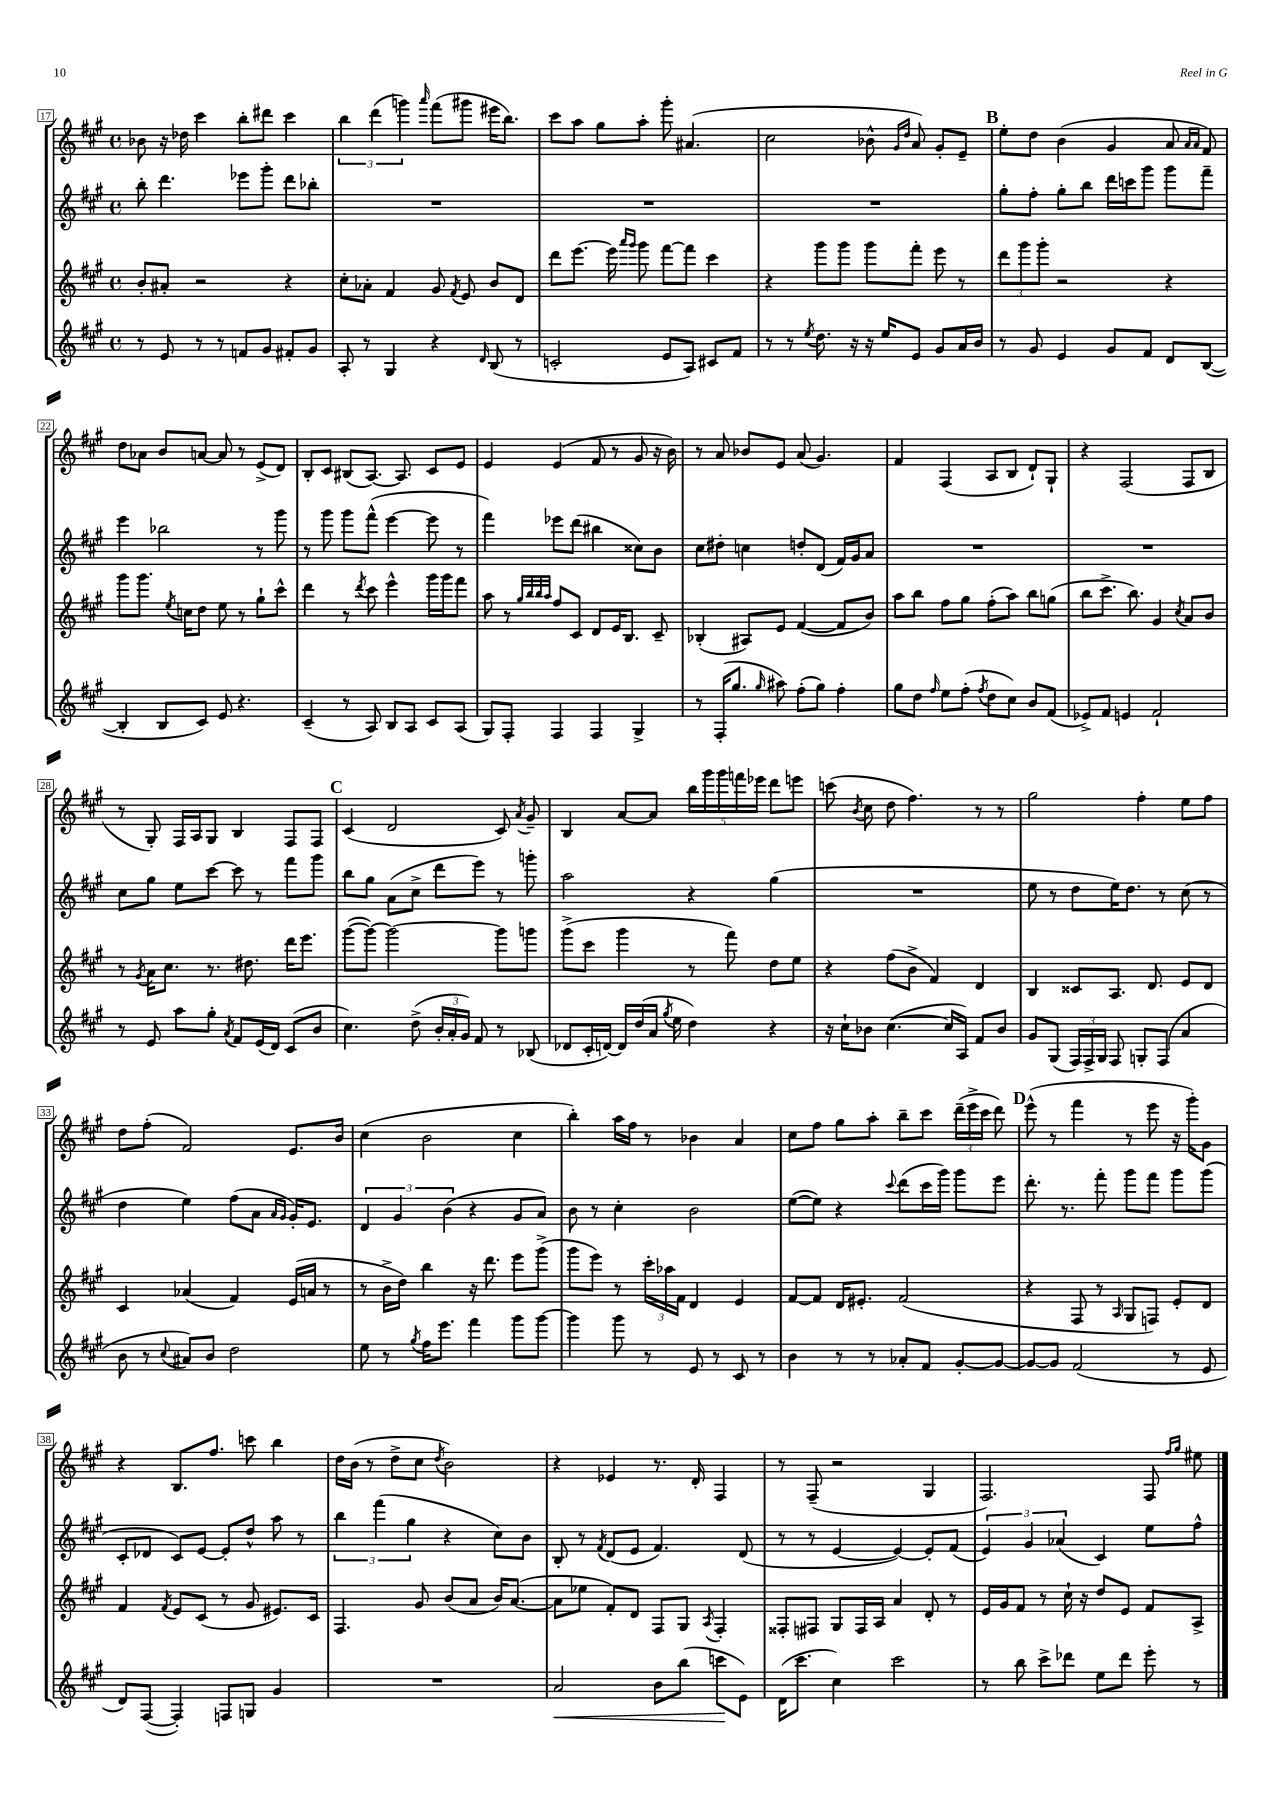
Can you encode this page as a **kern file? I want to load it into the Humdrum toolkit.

**kern	**kern	**kern	**kern
*staff4	*staff3	*staff2	*staff1
*clefG2	*clefG2	*clefG2	*clefG2
*k[f#c#g#]	*k[f#c#g#]	*k[f#c#g#]	*k[f#c#g#]
*M4/4	*M4/4	*M4/4	*M4/4
*met(c)	*met(c)	*met(c)	*met(c)
8r	8b'	8bb'	8b-
8e	8a#'	4.ddd	16r
.	.	.	16dd-
8r	2r	.	4ccc#
8r	.	.	.
8f	.	8eee-	8bb'
8g#	.	8ggg#'	8ddd#
8f#'	4r	8ddd	4ccc#
8g#	.	8bb-'	.
=	=	=	=
8A'	8cc#'	1r	6bb
8r	8a-'	.	.
.	.	.	(6ddd
4G#	4f#	.	.
.	.	.	6ggg)
.	.	.	16qqaaa
4r	8g#	.	(8fff#
.	8qf#	.	.
.	8e	.	8ggg#
16qqd	.	.	.
(8B	8b	.	16eee#
.	.	.	8.bb)
8r	8d	.	.
=	=	=	=
2c'	8ddd	1r	8ccc#
.	[8.eee	.	8aa
.	.	.	8gg#
.	16eee]	.	.
.	16qqaaa	.	.
.	16qqggg#	.	.
.	8ggg#	.	8aa'
8e	[8fff#	.	8ggg#'
8A)	8fff#]	.	(4.a#
8c#	4ccc#	.	.
8f#	.	.	.
=	=	=	=
8r	4r	1r	2cc#
8r	.	.	.
8qee	.	.	.
8.dd	8ggg#	.	.
.	8ggg#	.	.
16r	.	.	.
16r	8ggg#	.	8b-^^
16ee	.	.	.
.	.	.	16qqg#
.	.	.	16qqdd
8e	8fff#'	.	8a)
8g#	8eee	.	8g#'
16a	8r	.	8e~
16b	.	.	.
=	=	=	=
8r	12ddd	8gg#'	8ee'
.	12ggg#	.	.
8g#	.	8ff#'	8dd
.	12ggg#'	.	.
4e	2r	8gg#'	(4b
.	.	8bb	.
8g#	.	16ddd	4g#
.	.	16ccc	.
8f#	.	8ggg#	.
8d	4r	8ggg#	8a
.	.	.	16qqa
.	.	.	16qqa
([8B	.	8fff#~	8f#)
=	=	=	=
4B']	8ggg#	4eee	8dd
.	8.ggg#	.	8a-
8B	.	2bb-	8b
.	8qee	.	.
.	16cc	.	.
8c#)	8dd	.	[8a
8e	8ee	.	8a]
4.r	8r	.	8r
.	8gg#`	8r	(8e^
.	8ccc#^^	8ggg#	8d)
=	=	=	=
(4c#~	4ddd	8r	8B'
.	.	8ggg#	8c#
8r	8r	8ggg#	(8B#
.	8qddd	.	.
8A)	8ccc#	(8fff#^^	[8.A)
8B	4eee^^	[4eee	.
.	.	.	8.A]
8A	.	.	.
8c#	16ggg#	8eee]	8c#
.	16ggg#	.	.
(8A	8fff#	8r	8e
=	=	=	=
8G#)	8aa	4fff#)	4e
8F#'	8r	.	.
.	32qqgg#	.	.
.	32qqbb	.	.
.	32qqbb	.	.
.	32qqaa	.	.
4F#	8ff#	8eee-	(4e
.	8c#	(8ddd	.
4F#	8d	4bb#	8f#
.	16e	.	8r
.	8.B	.	.
4G#^	.	8cc##)	8g#
.	8c#~	8b	16r
.	.	.	16b)
=	=	=	=
8r	(4B-'	8cc#	8r
(16F#'	.	8dd#'	8a
8.gg#	.	.	.
.	8A#)	4cc	8b-
16qqgg#	.	.	.
8aa#)	8e	.	8e
(8ff#'	([4f#	8dd'	(8a
8gg#)	.	(8d	4.g#)
4ff#'	8f#]	16f#)	.
.	.	16g#	.
.	8b)	8a	.
=	=	=	=
8gg#	8aa	1r	4f#
8dd	8bb	.	.
16qqff#	.	.	.
8ee	8ff#	.	(4F#
(8ff#'	8gg#	.	.
8qff#	.	.	.
8dd	(8ff#'	.	8A
8cc#)	8aa)	.	8B
8b	8bb	.	8d`)
(8f#	(8gg	.	8G#`
=	=	=	=
8e-^)	8bb	1r	4r
8f#	8.ccc#^	.	.
4e	.	.	(2F#
.	8.bb)	.	.
2f#`	4g#	.	.
.	8qcc#	.	.
.	8a	.	8F#
.	8b	.	8B
=	=	=	=
8r	8r	8cc#	8r
.	8qg#	.	.
8e	16a	8gg#	8G#')
.	8.cc#	.	.
8aa	.	8ee	16F#
.	.	.	16A
8gg#'	8.r	[8ccc#	8G#
8qa	.	.	.
8f#	.	8ccc#]	4B
.	8.dd#	.	.
(16e	.	8r	.
16d)	.	.	.
(8c#	16ddd	8fff#	8F#
.	8.eee	.	.
8b	.	8ggg#	8F#
=	=	=	=
4.cc#)	([8ggg#	8bb	(4c#
.	8ggg#_)	8gg#	.
.	2ggg#_	(8a	2d
(8dd^	.	8cc#^	.
24b'	.	8ddd	.
24a'	.	.	.
24g#)	.	.	.
8f#	.	8eee)	.
8r	8ggg#]	8r	8c#)
.	.	.	8qa
(8B-	8ggg	8ggg'	8g#~
=	=	=	=
8d-	(8ggg#^	2aa	4B
16c#'	8ccc#	.	.
[16d)	.	.	.
16d]	4ggg#	.	[8a
(16dd	.	.	.
16a	.	.	8a]
8qgg#	.	.	.
16ee	.	.	.
4dd)	8r	4r	20bb
.	.	.	20ggg#
.	.	.	20ggg#
.	8fff#)	.	.
.	.	.	20fff
.	.	.	20eee-
4r	8dd	(4gg#	8ddd
.	8ee	.	8eee
=	=	=	=
16r	4r	1r	(8ccc
16cc#`	.	.	.
.	.	.	8qb
8b-	.	.	8cc#
([4.cc#	(8ff#	.	8dd
.	8b^	.	4.ff#)
.	4f#)	.	.
16cc#]	.	.	.
16A)	.	.	.
8f#	4d	.	8r
8b-	.	.	8r
=	=	=	=
8g#	4B	8ee	2gg#
(8G#	.	8r	.
24F#)	8c##	8dd	.
24F#^	.	.	.
24G#	.	.	.
8F#	8.A	16ee)	.
.	.	8.dd	.
8G'	.	.	4ff#'
.	8.d	.	.
(8F#	.	8r	.
4a	8e	(8cc#	8ee
.	8d	8r	8ff#
=	=	=	=
8b	4c#	4dd	8dd
8r	.	.	(8ff#'
8qqcc#	.	.	.
8a#)	(4a-	4ee)	2f#)
8b	.	.	.
2dd	4f#)	(8ff#	.
.	.	8a	.
.	.	16qqa	.
.	.	16qqg#	.
.	(16e	16g#')	8.e
.	16a	8.e	.
.	8r	.	.
.	.	.	16b
=	=	=	=
8ee	8r	6d	(4cc#
8r	16b^	.	.
.	.	6g#	.
.	16dd)	.	.
8qgg#	.	.	.
16ff#	4bb	.	2b
8.eee	.	.	.
.	.	(6b	.
4fff#	16r	4r	.
.	8.ddd	.	.
8ggg#	8eee	8g#	4cc#
[8ggg#	(8ggg#^	8a)	.
=	=	=	=
4ggg#]	8ggg#	8b	4bb')
.	8eee)	8r	.
8ggg#	8r	4cc#'	16aa
.	.	.	16ff#
8r	24ccc#'	.	8r
.	24aa-	.	.
.	24f#	.	.
8e	4d	2b	4b-
8r	.	.	.
8c#	4e	.	4a
8r	.	.	.
=	=	=	=
4b	[8f#	([8ee	8cc#
.	8f#]	8ee])	8ff#
8r	16d	4r	8gg#
.	8.e#'	.	.
8r	.	.	8aa'
.	.	8qqccc#	.
8a-'	(2f#	(8ddd	8bb~
8f#	.	16ccc#	8ccc#
.	.	16ggg#)	.
[8g#'	.	8ggg#	(24ddd~
.	.	.	24eee^
.	.	.	24ccc#
8g#_	.	8eee	8ddd)
=	=	=	=
8g#_	4r	8.ddd'	(8eee^^
8g#]	.	.	8r
.	.	8.r	.
(2f#	8F#	.	4fff#
.	8r	8fff#'	.
.	16qqA	.	.
.	8G#	8ggg#	8r
.	8F)	8fff#	8eee
8r	8e'	8ggg#	16r
.	.	.	16ggg#')
8e	8d	(8ggg#	8g#
=	=	=	=
8d)	4f#	8c#'	4r
([8F#	.	8d-	.
.	8qf#	.	.
4F#'])	8e	8c#)	8.B
.	(8c#	[8e	.
.	.	.	8.ff#
8F	8r	8e']	.
8G	8g#	8dd^^	8ccc
4g#	8.e#)	8aa	4bb
.	.	8r	.
.	16c#	.	.
=	=	=	=
1r	4.F#	6bb	16dd
.	.	.	(16b
.	.	.	8r
.	.	(6fff#	.
.	.	.	8dd^
.	.	6gg#	.
.	8g#	.	8cc#
.	.	.	8qdd
.	(8b	4r	2b)
.	8a	.	.
.	16b)	8cc#)	.
.	([8.a	.	.
.	.	8b	.
=	=	=	=
2a	8a]	8B'	4r
.	8ee-	8r	.
.	.	8qf#	.
.	8f#')	(8d	4e-
.	8d	8e	.
8b	8F#	4.f#)	8.r
(8bb	8G#	.	.
.	.	.	16d'
.	8qA	.	.
8ccc	4F#'	.	4F#
8e)	.	(8d	.
=	=	=	=
(16d	8F##'	8r	8r
8.ccc#	.	.	.
.	8F#	8r	(8F#~
4cc#)	8G#	[4e	2r
.	16F#	.	.
.	16A	.	.
2ccc#	4a	4e_)	.
.	8d'	8e']	4G#
.	8r	(8f#	.
=	=	=	=
8r	16e	6e)	2.F#)
.	16g#	.	.
8bb	8f#	.	.
.	.	6g#	.
8ccc#^	8r	.	.
.	.	(6a-	.
8ddd-	16cc#`	.	.
.	16r	.	.
8ee	8dd	4c#)	.
8ddd-	8e	.	.
8eee'	8f#	8ee	8F#
.	.	.	16qqff#
.	.	.	16qqgg#
8r	8A^	8ff#^^	8ee#
==	==	==	==
*-	*-	*-	*-
